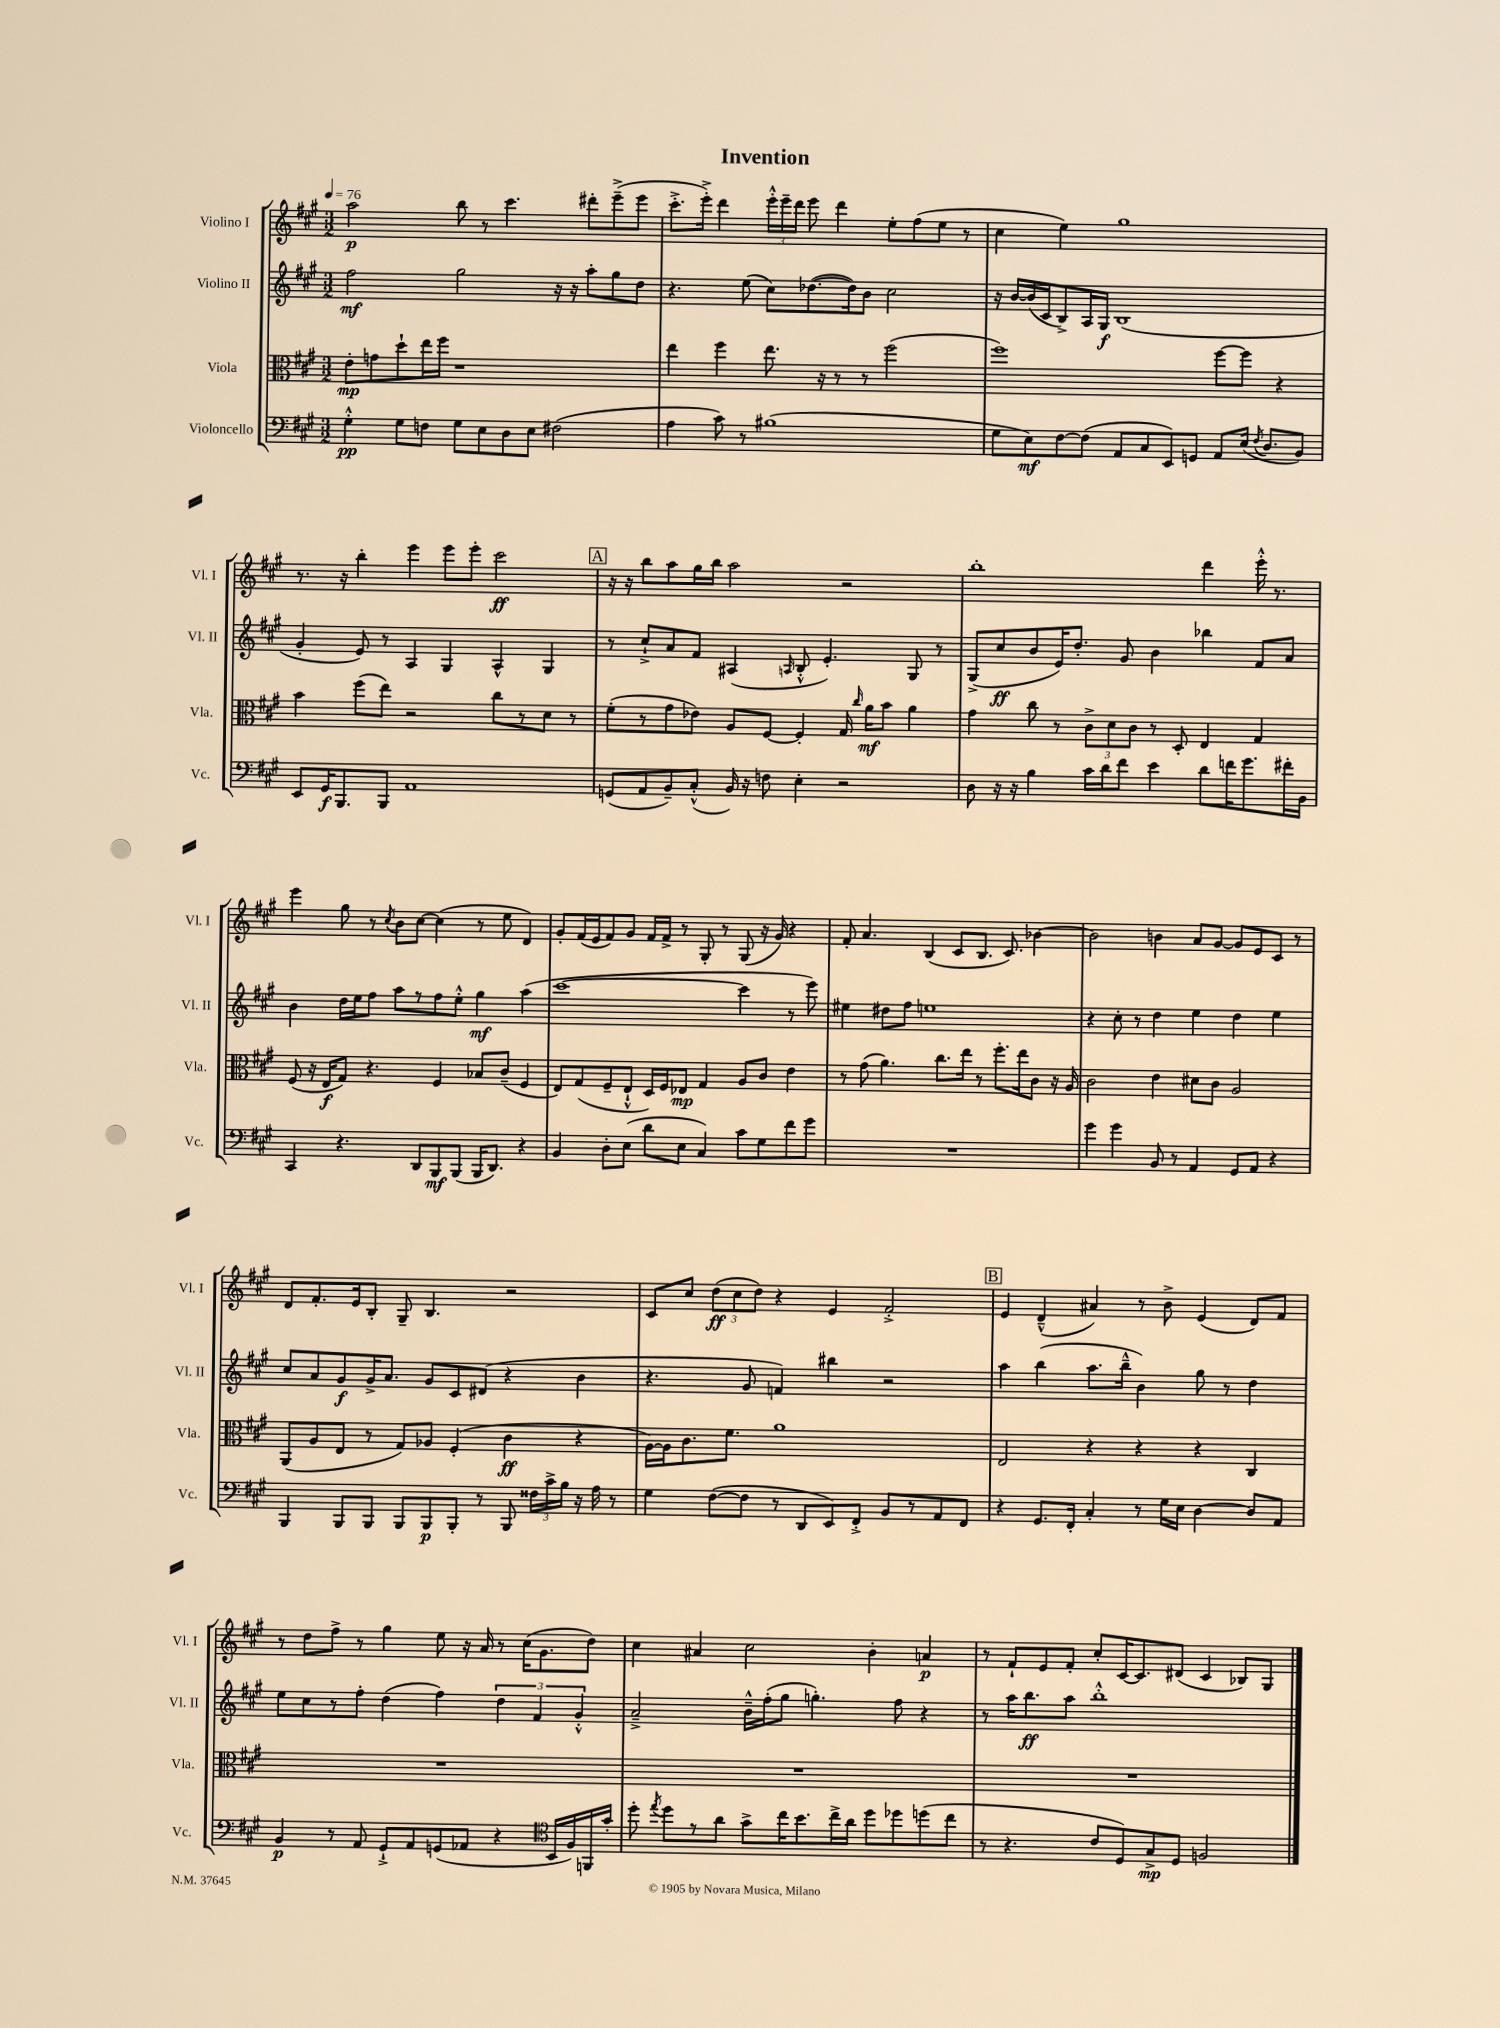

**kern	**dynam	**kern	**dynam	**kern	**dynam	**kern	**dynam
*part4	*part4	*part3	*part3	*part2	*part2	*part1	*part1
*staff4	*staff4	*staff3	*staff3	*staff2	*staff2	*staff1	*staff1
*I"Violoncello	*	*I"Viola	*	*I"Violino II	*	*I"Violino I	*
*I'Vc.	*	*I'Vla.	*	*I'Vl. II	*	*I'Vl. I	*
*clefF4	*	*clefC3	*	*clefG2	*	*clefG2	*
*k[f#c#g#]	*	*k[f#c#g#]	*	*k[f#c#g#]	*	*k[f#c#g#]	*
*M3/2	*	*M3/2	*	*M3/2	*	*M3/2	*
*MM76	*	*MM76	*	*MM76	*	*MM76	*
=1	=1	=1	=1	=1	=1	=1	=1
4G#'^^\	pp	8e'\L	mp	2ff#\	mf	2aa\	p
.	.	8gn\	.	.	.	.	.
8G#\L	.	8dd`\	.	.	.	.	.
8Fn\J	.	16ee\L	.	.	.	.	.
.	.	16ff#\JJ	.	.	.	.	.
8G#\L	.	1r	.	2gg#\	.	8bb\	.
8E\	.	.	.	.	.	8r	.
8D\	.	.	.	.	.	4.ccc#\	.
8E\J	.	.	.	.	.	.	.
(2F#X\	.	.	.	16r	.	.	.
.	.	.	.	16r	.	.	.
.	.	.	.	8aa'\L	.	8ddd#X'\L	.
.	.	.	.	8gg#\	.	(8eee~^\	.
.	.	.	.	8dd\J	.	8eee\J	.
=2	=2	=2	=2	=2	=2	=2	=2
4A\	.	4ee\	.	4.r	.	8.ccc#'^\L	.
.	.	.	.	.	.	16eee'^\Jk)	.
8c#\)	.	4ff#\	.	.	.	4ddd\	.
8r	.	.	.	(8ee\	.	.	.
(1B#X	.	8.ee\	.	8cc#\L)	.	24eee'^^\LL	.
.	.	.	.	.	.	24eee~\	.
.	.	.	.	.	.	24ddd\JJ	.
.	.	.	.	([8.dd-X\	.	8eee\	.
.	.	16r	.	.	.	.	.
.	.	8r	.	.	.	4ddd\	.
.	.	.	.	16dd-\k])	.	.	.
.	.	8r	.	8b\J	.	.	.
.	.	(2ff#\	.	2cc#\	.	8ee'\L	.
.	.	.	.	.	.	(8ff#\	.
.	.	.	.	.	.	8ee\J	.
.	.	.	.	.	.	8r	.
=3	=3	=3	=3	=3	=3	=3	=3
8G#\L	.	1ff#)	.	16r	.	4cc#\	.
.	.	.	.	[16b/LL	.	.	.
8E\)	mf	.	.	(16b/]	.	.	.
.	.	.	.	16c#/J	.	.	.
[8F#\	.	.	.	8B^/)	.	4ee\)	.
(8F#\J]	.	.	.	16A/L	.	.	.
.	.	.	.	16G#/JJ	f	.	.
8AA/L	.	.	.	(1B	.	1gg#	.
8C#/	.	.	.	.	.	.	.
8EE/)	.	.	.	.	.	.	.
8GGn/J	.	.	.	.	.	.	.
8AA/L	.	[8ff#\L	.	.	.	.	.
(16E/Jk	.	8ff#\J]	.	.	.	.	.
8qF#/	.	.	.	.	.	.	.
8.D/L	.	.	.	.	.	.	.
.	.	4r	.	.	.	.	.
8BB/J)	.	.	.	.	.	.	.
!!LO:LB:g=z
=4	=4	=4	=4	=4	=4	=4	=4
8EE/L	.	4b\	.	4g#'/	.	8.r	.
16GG#/K	f	.	.	.	.	.	.
8.BBB/	.	.	.	.	.	16r	.
.	.	(8ff#\L	.	8e/)	.	4bb'\	.
8BBB/J	.	8ee\J)	.	8r	.	.	.
1AA	.	2r	.	4A/	.	4eee\	.
.	.	.	.	4G#/	.	8eee\L	.
.	.	.	.	.	.	8eee'\J	.
.	.	8cc#\L	.	4A^^/	.	2ccc#\	ff
.	.	8r	.	.	.	.	.
.	.	8d\J	.	4G#/	.	.	.
.	.	8r	.	.	.	.	.
!!LO:REH:place=s1:t=A
=5	=5	=5	=5	=5	=5	=5	=5
(8GGn/L	.	(8f#'\L	.	8r	.	16r	.
.	.	.	.	.	.	16r	.
8AA/	.	8r	.	8cc#`^/L	.	8bb\L	.
8BB~/)	.	8g#\	.	8a/	.	8aa\	.
(8C#'^^/J	.	8e-X\J)	.	8f#/J	.	16gg#\L	.
.	.	.	.	.	.	16bb\JJ	.
16BB/)	.	8A/L	.	(4A#X/	.	2aa\	.
16r	.	.	.	.	.	.	.
8Fn\	.	[8F#/J	.	.	.	.	.
.	.	.	.	16qqAn/	.	.	.
4E'\	.	4F#'/]	.	8B'^^/	.	.	.
.	.	.	.	4.e'/)	.	.	.
2r	.	16G#/	.	.	.	2r	.
.	.	16qqcc#/	.	.	.	.	.
.	.	16a\KL	mf	.	.	.	.
.	.	8b\J	.	.	.	.	.
.	.	4a\	.	8G#/	.	.	.
.	.	.	.	8r	.	.	.
=6	=6	=6	=6	=6	=6	=6	=6
8D\	.	4g#\	.	(8G#^/L	.	1bb'	.
16r	.	.	.	8cc#/	ff	.	.
16r	.	.	.	.	.	.	.
4B\	.	8cc#\	.	8b/	.	.	.
.	.	8r	.	16e/K)	.	.	.
.	.	.	.	8.dd'/J	.	.	.
16c#\LL	.	12c#^\L	.	.	.	.	.
16d\J	.	.	.	.	.	.	.
.	.	12d\	.	.	.	.	.
8f#\J	.	.	.	8g#/	.	.	.
.	.	12c#\J	.	.	.	.	.
4e\	.	8r	.	4b\	.	.	.
.	.	8D'/	.	.	.	.	.
8d\L	.	4E/	.	4bb-X\	.	4ddd\	.
16fn\K	.	.	.	.	.	.	.
8.g#\	.	.	.	.	.	.	.
.	.	4G#/	.	8f#/L	.	16eee'^^\	.
.	.	.	.	.	.	8.r	.
16f#X'\L	.	.	.	8a/J	.	.	.
16BB\JJ	.	.	.	.	.	.	.
!!LO:LB:g=z
=7	=7	=7	=7	=7	=7	=7	=7
4CC#/	.	(8F#/	.	4b\	.	4eee\	.
.	.	16r	.	.	.	.	.
.	.	16E/KL	f	.	.	.	.
4.r	.	8G#/J)	.	16dd\LL	.	8gg#\	.
.	.	.	.	16ee\J	.	.	.
.	.	4.r	.	8ff#\J	.	8r	.
.	.	.	.	.	.	8qcc#/	.
.	.	.	.	8aa\L	.	8b\L	.
8DD/L	.	.	.	8r	.	[8cc#\J	.
8BBB/	mf	4F#/	.	8ff#\	.	(4cc#\]	.
(8BBB/J	.	.	.	8ee'^^\J	.	.	.
16BBB/KL	.	8B-X/L	.	4gg#\	mf	8r	.
8.DD/J)	.	.	.	.	.	.	.
.	.	(8c#~/J	.	.	.	8ee\	.
4r	.	4F#/	.	(4aa\	.	4d/)	.
=8	=8	=8	=8	=8	=8	=8	=8
4BB/	.	8E/L)	.	[1ccc#	.	8g#'/L	.
.	.	(8G#/	.	.	.	(16f#/L	.
.	.	.	.	.	.	16e/J	.
8D'\L	.	8F#~/	.	.	.	8f#/)	.
(8E\J	.	8E`^^/J	.	.	.	8g#/J	.
8d\L	.	16D/LL)	.	.	.	16f#/LL	.
.	.	16F#/J	.	.	.	16f#^/JJ	.
8E\J	.	8E-X/J	mp	.	.	8r	.
4C#/)	.	4G#/	.	.	.	8G#'/	.
.	.	.	.	.	.	8r	.
8c#\L	.	8A/L	.	4ccc#\]	.	(8G#/	.
8G#\	.	8c#/J	.	.	.	16r	.
.	.	.	.	.	.	16g#/)	.
8f#\	.	4e\	.	8r	.	4r	.
8g#\J	.	.	.	8eee\)	.	.	.
=9	=9	=9	=9	=9	=9	=9	=9
1.r	.	8r	.	4ee#X\	.	8f#'/	.
.	.	(8g#\	.	.	.	4.a/	.
.	.	4.a\)	.	8dd#X\L	.	.	.
.	.	.	.	8ff#\J	.	.	.
.	.	.	.	1een	.	(4B/	.
.	.	8.cc#\L	.	.	.	.	.
.	.	.	.	.	.	8c#/L	.
.	.	16ee\Jk	.	.	.	.	.
.	.	8r	.	.	.	8.B/J	.
.	.	8.ff#'\L	.	.	.	.	.
.	.	.	.	.	.	8.c#/)	.
.	.	16ee\k	.	.	.	.	.
.	.	8c#\J	.	.	.	[4b-X\	.
.	.	16r	.	.	.	.	.
.	.	16A/	.	.	.	.	.
=10	=10	=10	=10	=10	=10	=10	=10
4g#\	.	2c#\	.	4r	.	2b-\]	.
4g#\	.	.	.	8cc#'\	.	.	.
.	.	.	.	8r	.	.	.
8BB/	.	4e\	.	4dd\	.	4bn\	.
8r	.	.	.	.	.	.	.
4AA/	.	8d#X\L	.	4ee\	.	8a/L	.
.	.	8c#\J	.	.	.	[8g#/J	.
8GG#/L	.	2A/	.	4dd\	.	8g#/L]	.
8AA/J	.	.	.	.	.	8e/	.
4r	.	.	.	4ee\	.	8c#/J	.
.	.	.	.	.	.	8r	.
!!LO:LB:g=z
=11	=11	=11	=11	=11	=11	=11	=11
4BBB/	.	(8AA/L	.	8cc#/L	.	8d/L	.
.	.	8A/	.	8a/	.	8.f#'/	.
8BBB/L	.	8E/J	.	8g#/	f	.	.
.	.	.	.	.	.	16e/k	.
8BBB/J	.	8r	.	16g#^/K	.	8B'/J	.
.	.	.	.	8.a/J	.	.	.
8BBB/L	.	8G#/L)	.	.	.	8G#~/	.
8BBB/	p	8A-X/J	.	8g#/L	.	4.B/	.
8BBB'/J	.	(4F#'/	.	8c#/	.	.	.
8r	.	.	.	(8d#X/J	.	.	.
8BBB/	.	4c#\	ff	4r	.	2r	.
24F##X\LL	.	.	.	.	.	.	.
24c#^\	.	.	.	.	.	.	.
24B\JJ	.	.	.	.	.	.	.
16r	.	4r	.	4b\	.	.	.
16A\	.	.	.	.	.	.	.
8r	.	.	.	.	.	.	.
=12	=12	=12	=12	=12	=12	=12	=12
4G#\	.	[16A\LL)	.	4.r	.	8c#/L	.
.	.	16A\J]	.	.	.	.	.
.	.	8.c#\	.	.	.	8cc#/J	.
([8F#\L	.	.	.	.	.	(12dd\L	ff
.	.	8.f#\J	.	.	.	.	.
.	.	.	.	.	.	12cc#\	.
8F#\J]	.	.	.	8g#/	.	.	.
.	.	.	.	.	.	12dd\J)	.
8r	.	1a	.	4fn/)	.	4r	.
8DD/L	.	.	.	.	.	.	.
8EE/)	.	.	.	4bb#X\	.	4e/	.
8FF#'^/J	.	.	.	.	.	.	.
8BB/L	.	.	.	2r	.	2f#'^/	.
8r	.	.	.	.	.	.	.
8AA/	.	.	.	.	.	.	.
8FF#/J	.	.	.	.	.	.	.
!!LO:REH:place=s1:t=B
=13	=13	=13	=13	=13	=13	=13	=13
4r	.	2E/	.	4aa\	.	4e/	.
8.GG#/L	.	.	.	(4bb\	.	(4d~^^/	.
16FF#'/Jk	.	.	.	.	.	.	.
4C#'/	.	4r	.	8.aa\L	.	4a#X/)	.
.	.	.	.	16bb~^^\Jk	.	.	.
8r	.	4r	.	4b\)	.	8r	.
16G#\LL	.	.	.	.	.	8b^\	.
16E\JJ	.	.	.	.	.	.	.
[4D\	.	4r	.	8gg#\	.	(4e/	.
.	.	.	.	8r	.	.	.
8D/L]	.	4C#/	.	4dd\	.	8d/L)	.
8AA/J	.	.	.	.	.	8f#/J	.
!!LO:LB:g=z
=14	=14	=14	=14	=14	=14	=14	=14
4BB/	p	1.r	.	8ee\L	.	8r	.
.	.	.	.	8cc#\	.	8dd\L	.
8r	.	.	.	8r	.	8ff#^\J	.
8AA/	.	.	.	8ff#'\J	.	8r	.
8GG#`^/L	.	.	.	(4dd\	.	4gg#\	.
8AA/	.	.	.	.	.	.	.
(8GGn/	.	.	.	4ff#\)	.	8ee\	.
8AA-X/J	.	.	.	.	.	16r	.
.	.	.	.	.	.	16a/	.
4r	.	.	.	6dd\	.	8r	.
.	.	.	.	.	.	(16cc#\KL	.
.	.	.	.	6f#/	.	.	.
.	.	.	.	.	.	8.g#\	.
*clefC4	*	*	*	*	*	*	*
16BB/LL	.	.	.	.	.	.	.
16F#/)	.	.	.	.	.	.	.
.	.	.	.	6g#'^^/	.	.	.
16FFn/	.	.	.	.	.	8dd\J)	.
16g#'/JJ	.	.	.	.	.	.	.
=15	=15	=15	=15	=15	=15	=15	=15
8dd'\	.	1.r	.	2a~^/	.	4cc#\	.
8qee/	.	.	.	.	.	.	.
8dd\L	.	.	.	.	.	.	.
8r	.	.	.	.	.	4a#X/	.
8a\J	.	.	.	.	.	.	.
8g#^\L	.	.	.	16b~^^\LL	.	2cc#\	.
.	.	.	.	(16ff#'\J	.	.	.
16cc#\K	.	.	.	8gg#\J	.	.	.
8.b\	.	.	.	.	.	.	.
.	.	.	.	4.ggn'\)	.	.	.
16cc#^\L	.	.	.	.	.	.	.
16a\JJ	.	.	.	.	.	.	.
8dd\L	.	.	.	.	.	4b'\	.
8dd-X\	.	.	.	8ff#\	.	.	.
(8ddn\	.	.	.	4r	.	4an/	p
8cc#\J	.	.	.	.	.	.	.
=16	=16	=16	=16	=16	=16	=16	=16
8r	.	1.r	.	8r	.	8r	.
4.r	.	.	.	16aa\KL	.	8f#`/L	.
.	.	.	.	8.bb\	ff	.	.
.	.	.	.	.	.	8e/	.
.	.	.	.	8aa\J	.	8f#'/J	.
8c#/L	.	.	.	1bb'^^	.	8cc#'/L	.
8D/)	.	.	.	.	.	[16c#/K	.
.	.	.	.	.	.	8.c#/]	.
8G#^/	mp	.	.	.	.	.	.
8D/J	.	.	.	.	.	(8d#X/J	.
2Fn/	.	.	.	.	.	4c#/	.
.	.	.	.	.	.	8B-X/L)	.
.	.	.	.	.	.	8G#/J	.
==	==	==	==	==	==	==	==
*-	*-	*-	*-	*-	*-	*-	*-
